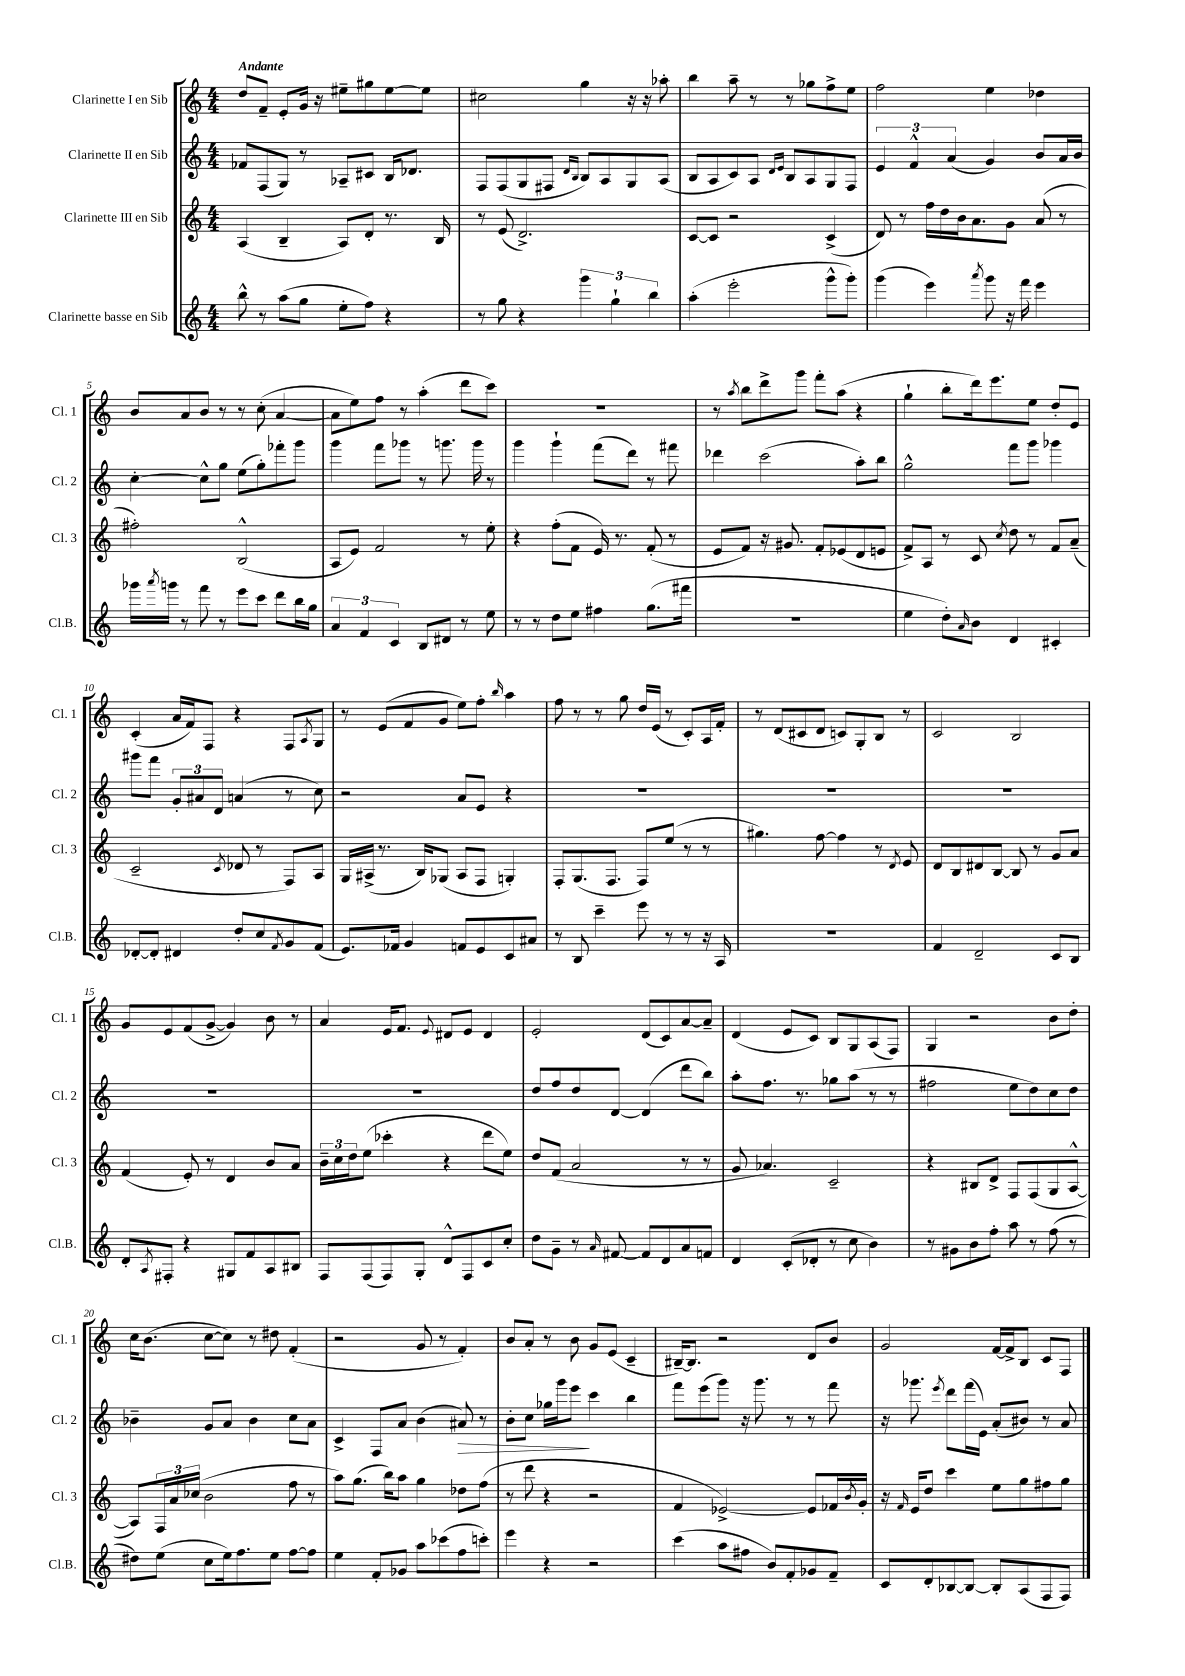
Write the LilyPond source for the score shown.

<<
\new StaffGroup <<
\new Staff = "s0" \with { instrumentName = "Clarinette I en Sib" shortInstrumentName = "Cl. 1" } {
    \clef treble \key c \major \numericTimeSignature \time 4/4 \tempo "Andante"
    d''8 f'8-- e'8-. g'16 r16 eis''8-- gis''8 eis''8~ eis''8 |
    cis''2 g''4 r16 r16 aes''8-. |
    b''4 a''8-- r8 r8 ges''8 f''8-> e''8 |
    f''2 e''4 des''4 |
    b'8 a'8 b'8 r8 r8 c''8-.( a'4~ |
    a'8 e''8) f''8 r8 a''4-.( d'''8 c'''8) |
    R1 |
    r8 \acciaccatura { a''8 } b''8 d'''8-> g'''8 f'''8-. a''8( r4 |
    g''4-! b''8-. d'''16) e'''8. e''8 d''8-. e'8 |
    c'4-.( a'16 f'16) f8 r4 f8 \acciaccatura { a8 } g8 |
    r8 e'8( f'8 g'8 e''8) f''8-. \grace { b''16 } a''4 |
    f''8 r8 r8 g''8 d''16 e'16( r8 c'8-.) a16 f'16-. |
    r8 d'8( cis'8 d'8 c'8) g8-. b8 r8 |
    c'2 b2 |
    g'8 e'8 f'8( g'8~-> g'4) b'8 r8 |
    a'4 e'16 f'8. \appoggiatura { e'8 } dis'8 e'8 dis'4 |
    e'2-. d'8( c'8) a'8~ a'8-- |
    d'4( e'8 c'8) b8 g8 a8( f8) |
    g4 r2 b'8 d''8-. |
    c''16 b'8.( c''8~ c''8) r8 dis''8 f'4-.( |
    r2 g'8 r8 f'4-.) |
    b'8 a'8-. r8 b'8 g'8 e'8( c'4-- |
    bis16~--) bis8. r2 d'8 b'8 |
    g'2 f'16~ f'16-> b8 c'8 f8 \bar "|." |
}
\new Staff = "s1" \with { instrumentName = "Clarinette II en Sib" shortInstrumentName = "Cl. 2" } {
    \clef treble \key c \major \numericTimeSignature \time 4/4
    fes'8 f8( g8) r8 aes8-- cis'8 b16 des'8. |
    f8 f8( g8 fis8 \grace { d'16 b16 } b8) a8 g8 a8( |
    b8 a8 c'8) a8 \grace { d'16 e'16 } b8 a8 g8 f8 |
    \tuplet 3/2 { e'4 f'4-^ a'4( } g'4) b'8 a'16 b'16 |
    c''4~-. c''8-^ g''8 e''8( g''8-.) fes'''8-. g'''8 |
    g'''4 f'''8 ges'''8 r8 g'''8. g'''16 r8 |
    g'''4 g'''4-! f'''8( d'''8) r8 fis'''8 |
    des'''4 c'''2( a''8-.) b''8 |
    g''2-^ f'''8 g'''8 ges'''4 |
    gis'''8 f'''8 \tuplet 3/2 { g'8-. ais'8 d'8 } a'4( r8 c''8) |
    r2 a'8 e'8 r4 |
    R1 |
    R1 |
    R1 |
    R1 |
    R1 |
    d''8 f''8 d''8 d'8~ d'4( d'''8 b''8) |
    a''8-. f''8. r8. ges''8 a''8( r8 r8 |
    fis''2 e''8 d''8) c''8 d''8 |
    bes'4-- g'8 a'8 bes'4 c''8 a'8 |
    c'4-> f8 a'8 b'4( ais'8\>) r8 |
    b'8-. c''8 ges''16 g'''16 e'''8\! c'''4 b''4 |
    f'''8 e'''8( g'''8) r16 g'''8. r8 r8 f'''8 |
    r16 ges'''8. \acciaccatura { e'''8 } d'''8 f'''16( e'16) a'8-.( bis'8) r8 a'8 \bar "|." |
}
\new Staff = "s2" \with { instrumentName = "Clarinette III en Sib" shortInstrumentName = "Cl. 3" } {
    \clef treble \key c \major \numericTimeSignature \time 4/4
    a4( b4-- a8) d'8-. r8. b16 |
    r8 e'8( d'2.->) |
    c'8~ c'8 r2 c'4->( |
    d'8) r8 f''16 d''16 b'16 a'8. g'8 a'8( r8 |
    fis''2-.) b2-^( |
    a8 e'8) f'2 r8 e''8-. |
    r4 f''8-.( f'8 e'16) r8. f'8-.( r8 |
    e'8 f'8) r16 gis'8. f'8-. ees'8( d'8 e'8 |
    f'8->) a8 r8 c'8 \acciaccatura { c''8 } d''8 r8 f'8 a'8--( |
    c'2-- \acciaccatura { c'8 } des'8 r8 f8) a8 |
    g16 ais16->( r8. b16) ges8( ais8 f8 g4-.) |
    f8-. g8.( f8. f8) e''8( r8 r8 |
    gis''4.) f''8~ f''4 r8 \acciaccatura { d'8 } e'8 |
    d'8 b8 dis'8 b8~ b8 r8 g'8 a'8 |
    f'4( e'8-.) r8 d'4 b'8 a'8 |
    \tuplet 3/2 { b'16-- c''16 d''16 } e''8( ces'''4-. r4 d'''8 e''8) |
    d''8 f'8( a'2 r8 r8 |
    g'8 aes'4.) c'2-- |
    r4 bis8 d'8-> f8 f8( g8 a8~-^ |
    a8) \tuplet 3/2 { f16 a'16 ces''16( } b'2 f''8 r8 |
    a''8) g''8.( b''16) a''8 g''4 des''8 f''8( |
    r8 d'''8 r4 r2 |
    f'4 ees'2~->) ees'8 fes'16 \acciaccatura { b'8 } g'16-. |
    r16 \grace { f'16 } e'16 d''8 c'''4 e''8 g''8 fis''8 g''8 \bar "|." |
}
\new Staff = "s3" \with { instrumentName = "Clarinette basse en Sib" shortInstrumentName = "Cl.B." } {
    \clef treble \key c \major \numericTimeSignature \time 4/4
    b''8-^ r8 a''8( g''8 e''8-. f''8) r4 |
    r8 g''8 r4 \tuplet 3/2 { g'''4 g''4-! b''4 } |
    a''4-.( e'''2-. g'''8-^ g'''8-.) |
    g'''4( e'''4) \acciaccatura { a'''8 } g'''8 r16 f'''16 e'''4 |
    ges'''16 \acciaccatura { a'''8 } g'''16 r8 f'''8 r8 e'''8 c'''8 d'''8 b''16 g''16 |
    \tuplet 3/2 { a'4 f'4 c'4 } b8 dis'8 r8 e''8 |
    r8 r8 d''8 e''8 fis''4 g''8.( fis'''16 |
    R1 |
    e''4 d''8-.) \grace { a'16 } b'8 d'4 cis'4-. |
    des'8~-. des'8-. dis'4 d''8-. c''8 \acciaccatura { f'8 } g'8 f'8( |
    e'8.) fes'16 g'4 f'8 e'8 c'8 ais'8 |
    r8 b8 c'''4-- e'''8 r8 r8 r16 a16 |
    R1 |
    f'4 d'2-- c'8 b8 |
    d'8-. \acciaccatura { a8 } fis8-. r4 gis8 f'8 a8 bis8 |
    f8 f8( f8) g8-. d'8-^ f8 c'8 c''8-. |
    d''8 g'8-- r8 \grace { a'16 } fis'8~ fis'8 d'8 a'8 f'8 |
    d'4 c'8-.( des'8-. r8 c''8 b'4) |
    r8 gis'8 b'8 f''8-. a''8 r8 f''8( r8 |
    dis''8) e''8( c''8 e''16) f''8. e''8 f''8~ f''8 |
    e''4 f'8-. ges'8 a''8 ces'''8( f''8 c'''8-.) |
    e'''4 r4 r2 |
    c'''4( a''8 fis''8 b'8) f'8-. ges'8 f'8-- |
    c'8 d'8-. bes8~ bes8~ bes8-. a8( f8 f8) \bar "|." |
}
>>
>>
